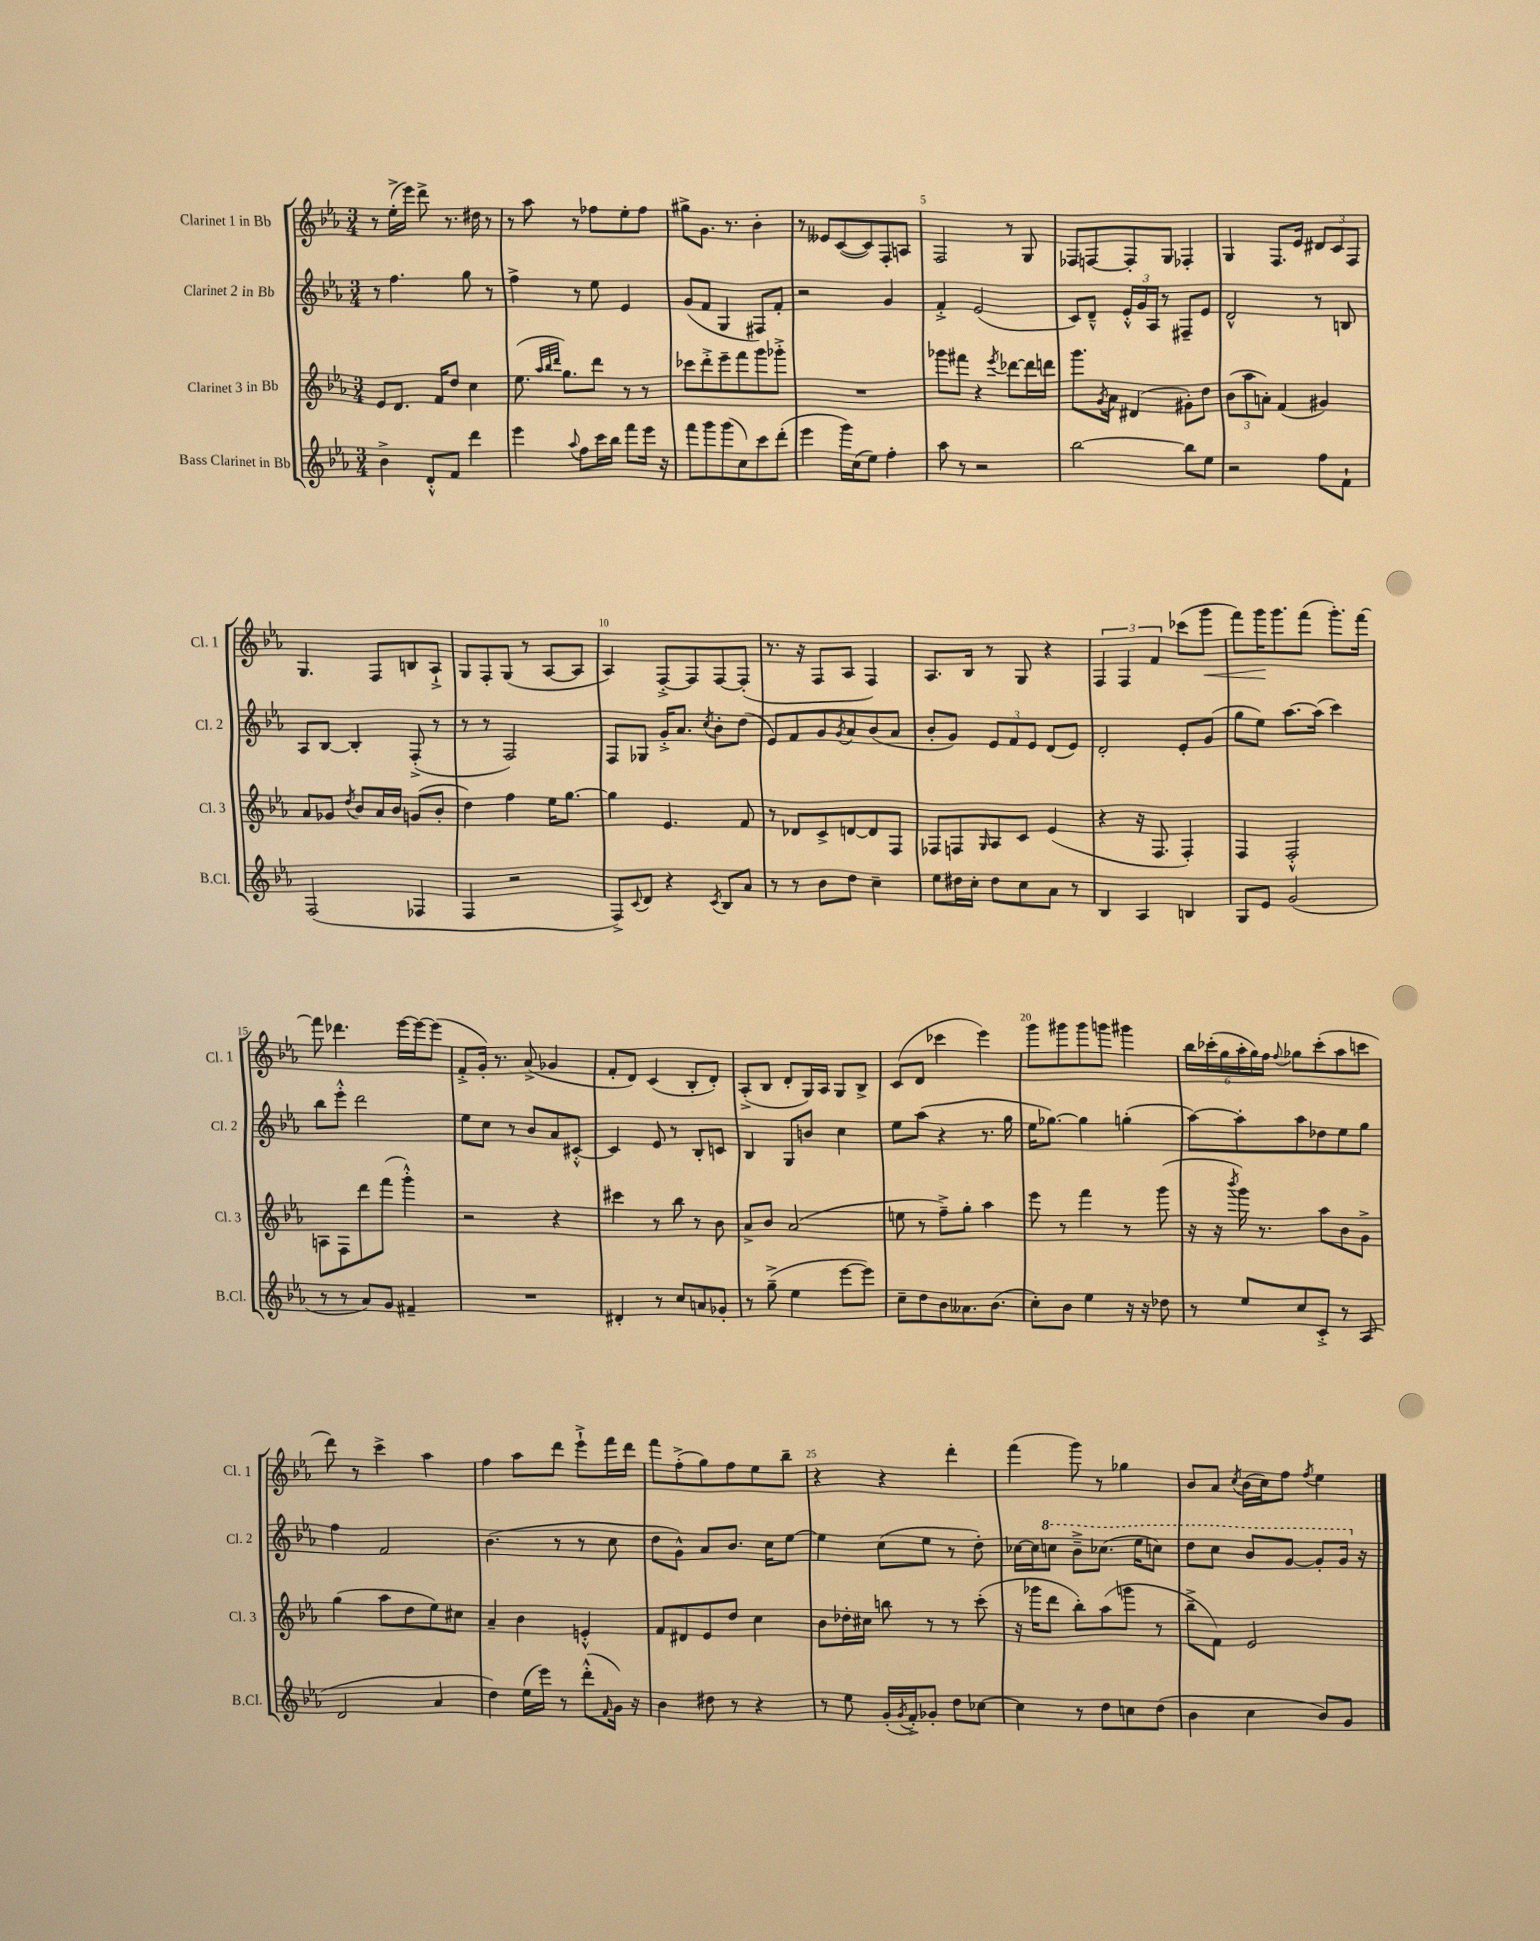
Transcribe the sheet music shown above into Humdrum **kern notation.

**kern	**kern	**kern	**kern	**dynam
*part4	*part3	*part2	*part1	*part1
*staff4	*staff3	*staff2	*staff1	*staff1
*I"Bass Clarinet in Bb	*I"Clarinet 3 in Bb	*I"Clarinet 2 in Bb	*I"Clarinet 1 in Bb	*
*I'B.Cl.	*I'Cl. 3	*I'Cl. 2	*I'Cl. 1	*
*clefG2	*clefG2	*clefG2	*clefG2	*
*k[b-e-a-]	*k[b-e-a-]	*k[b-e-a-]	*k[b-e-a-]	*
*M3/4	*M3/4	*M3/4	*M3/4	*
=1	=1	=1	=1	=1
4b-^\	8e-/L	8r	8r	.
.	8.d/J	4.ff\	(16ee-'^\LL	.
.	.	.	16eee-\JJ)	.
8d'^^/L	.	.	8ddd^\	.
.	16f/KL	.	.	.
8f/J	8dd/J	.	8.r	.
4ddd\	4cc\	8gg\	.	.
.	.	.	16dd#X\	.
.	.	8r	8r	.
=2	=2	=2	=2	=2
4eee-\	(8.ee-\	4ff^\	8r	.
.	.	.	8aa-\	.
.	32qqaa-/LLL	.	.	.
.	32qqbb-/	.	.	.
.	32qqddd/JJJ	.	.	.
.	8.gg\L)	.	.	.
8qqaa-/	.	.	.	.
8ff\L	.	8r	8r	.
16ccc\L	8ddd\J	8ee-\	8ff-X\L	.
16bb-\JJ	.	.	.	.
8fff\L	8r	4e-/	8ee-'\	.
16eee-\Jk	8r	.	8ff-\J	.
16r	.	.	.	.
=3	=3	=3	=3	=3
8fff\L	8ccc-X\L	(8g/L	8gg#X^\L	.
8ggg\	8ddd'^\	8f/J	8.g\J	.
(8ggg\	8eee-~\	4G/	.	.
.	.	.	8.r	.
8cc\)	8fff\	.	.	.
8ccc\	8ggg\	8F#X/L)	4b-'\	.
(8ddd'\J	8ggg-X'^\J	8f'/J	.	.
=4	=4	=4	=4	=4
4eee-\	2.r	2r	8r	.
.	.	.	8e--X/L	.
16ggg\LL)	.	.	([8c/	.
(16cc\J	.	.	.	.
8ee-\J)	.	.	8c/])	.
4ff'\	.	4g/	8F'/	.
.	.	.	8An/J	.
=5	=5	=5	=5	=5
8aa-\	8ggg-X\L	4f'^/	2F/	.
8r	8fff#X\J	.	.	.
2r	4r	(2e-/	.	.
.	8qeee-/	.	.	.
.	[8ddd-X\L	.	8r	.
.	16ddd-\L]	.	8G/	.
.	16dddn\JJ	.	.	.
=6	=6	=6	=6	=6
[2bb-\	8.ggg\L	8c/L)	8F-X/L	.
.	.	8d~^^/J	[8Fn/	.
.	8qg/	.	.	.
.	16a-\Jk	.	.	.
.	(4d#X/	24e-'^^/LL	8F'/]	.
.	.	24g/	.	.
.	.	24A-/JJ	.	.
.	.	8r	8G/J	.
8bb-\L]	8g#X'\L)	8F#X~/L	4F-X'/	.
8ee-\J	8dd\J	8e-/J	.	.
=7	=7	=7	=7	=7
2r	(12b-\L	2d^^/	4G/	.
.	12aa-\	.	.	.
.	12an'\J)	.	.	.
.	(4f/	.	8.F/L	.
.	.	.	16e-/Jk	.
8ff\L	4g#X/)	8r	12d#X/L	.
.	.	.	12c/	.
8f`\J	.	8Bn/	.	.
.	.	.	12F/J	.
!!LO:LB:g=z
=8	=8	=8	=8	=8
(2F/	8a-/L	8A-/L	4.G/	.
.	8g-X/J	[8B-/J	.	.
.	8qdd/	.	.	.
.	8b-/L	4B-'/]	.	.
.	16a-/L	.	8F/L	.
.	16b-/JJ	.	.	.
4F-X/	(8gn/L	(8F'^/	8Bn/	.
.	8b-'/J	8r	8A-`^/J	.
=9	=9	=9	=9	=9
4F/	4dd\)	8r	8G/L	.
.	.	8r	8F'/	.
2r	4ff\	2F/)	(8G/J	.
.	.	.	8r	.
.	16ee-\KL	.	[8A-/L	.
.	[8.gg\J	.	.	.
.	.	.	8A-/J]	.
=10	=10	=10	=10	=10
8F^/L)	4gg\]	8F/L	4A-/)	.
8qqc/	.	.	.	.
8d/J	.	8G-X/J	.	.
4r	4.e-/	16g'^/KL	[8F'^/L	.
.	.	8.a-/J	.	.
.	.	.	8F/]	.
8qc/	.	8qcc/	.	.
8B-/L	.	8b-'\L	[8F/	.
8a-/J	8f/	(8dd\J	(8F'/J]	.
=11	=11	=11	=11	=11
8r	8r	8e-/L)	8.r	.
8r	8d-X/L	8f/	.	.
.	.	.	16r	.
8b-\L	8c^/	8g/	8F/L	.
.	.	8qg/	.	.
8dd\J	[8dn/	8a-/	8A-/J	.
4cc~\	8d/]	(8b-/	4F/)	.
.	8F/J	8a-/J	.	.
=12	=12	=12	=12	=12
8ee-\L	8F-X/L	8b-'/L	8.A-/L	.
16dd#X\L	8Fn/	8g/J)	.	.
16cc'\JJ	.	.	16B-/Jk	.
.	16qqG/	.	.	.
8dd#\L	8A-/	12e-/L	8r	.
.	.	12f/	.	.
8cc\	8c/J	.	8G/	.
.	.	12e-/J	.	.
8a-\J	(4e-/	(8d/L	4r	.
8r	.	8e-/J)	.	.
=13	=13	=13	=13	=13
4B-/	4r	2d'/	6F/	.
.	.	.	6F/	.
4A-/	16r	.	.	.
.	8.F/	.	.	.
.	.	.	6f/	.
4Bn/	4F'/)	8e-'/L	(8ccc-X\L	.
!	!	!	!	!LO:HP:b
.	.	(8g/J	8ggg\J	<
=14	=14	=14	=14	=14
8G/L	4F/	8gg\L	8fff\L)	.
8e-/J	.	8ee-\J)	16ggg\K	.
.	.	.	8.ggg\	[
(2g/	2F'^^/	[8.aa-\L	.	.
.	.	.	(8fff\J	.
.	.	(16aa-\Jk]	.	.
.	.	4ccc\)	8.ggg'\L)	.
.	.	.	[16fff\Jk	.
!!LO:LB:g=z
=15	=15	=15	=15	=15
8r	8An\L	8bb-\L	8fff\]	.
8r	8F\	8eee-'^^\J	4.ddd-X\	.
8a-/L)	8ddd\	2ddd\	.	.
8g/J	(8fff\J	.	.	.
4f#X~/	4ggg'^^\)	.	[16eee-\LL	.
.	.	.	16eee-\J_	.
.	.	.	(8eee-\J]	.
=16	=16	=16	=16	=16
2.r	2r	8ee-\L	8f'^/L	.
.	.	8cc\J	16g'/Jk)	.
.	.	.	8.r	.
.	.	8r	.	.
.	.	8b-/L	(8a-^/	.
.	4r	8a-/	4g-X/	.
.	.	[8c#X'^^/J	.	.
=17	=17	=17	=17	=17
4d#X'/	4ccc#X\	4c#/]	8f'/L	.
.	.	.	8d/J)	.
8r	8r	8e-/	(4c/	.
8cc/L	8bb-\	8r	.	.
8an/	8r	8B-'/L	8B-'/L	.
8g-X'/J	8b-\	8cn/J	8d'/J)	.
=18	=18	=18	=18	=18
8r	8a-^/L	4B-/	(8A-'^/L	.
(8gg~^\	8b-/J	.	8B-/J	.
4ee-\	(2a-/	8G/L	8d'/L	.
.	.	8bn/J	16G/L)	.
.	.	.	16A-/JJ	.
[8eee-\L	.	4cc\	8G/L	.
8eee-\J])	.	.	8B-^/J	.
=19	=19	=19	=19	=19
8cc~\L	8een\	8ee-\L	(8c/L	.
8dd\	8r	(8aa-\J	8d/J	.
8b-\	8ff~^\L)	4r	4ccc-X\	.
8.a--X\	8gg'\J	.	.	.
.	4aa-\	8.r	4eee-\)	.
(8.b-\J	.	.	.	.
.	.	16gg\	.	.
=20	=20	=20	=20	=20
8cc'\L)	8eee-\	16ee-\KL	8ggg\L	.
.	.	[8.gg-X\J)	.	.
8b-\J	8r	.	8ggg#X\	.
4ee-\	4fff\	4gg-\]	8ggg#\	.
.	.	.	8gggn\J	.
16r	8r	(4ggn'\	4ggg#X\	.
16r	.	.	.	.
8dd-X\	(8ggg\	.	.	.
=21	=21	=21	=21	=21
8r	16r	[8aa-\L)	24bb-\LL	.
.	.	.	(24ccc-X'\	.
.	16r	.	.	.
.	.	.	24gg\	.
.	8qbbb-/	.	.	.
8ee-/L	16ggg\)	8aa-'\]	24aa-'\	.
.	.	.	24gg\)	.
.	8.r	.	.	.
.	.	.	24ff\JJ	.
.	.	.	8qqff/	.
8cc/	.	8aa-\	8gg-X\L	.
8c'^/J	8aa-\L	8dd-X\	(8ccc-'\	.
8r	8b-\	8ee-\	8aa-\	.
(8A-/	8g^\J	8gg\J	8cccn\J	.
!!LO:LB:g=z
=22	=22	=22	=22	=22
2d/	(4gg\	4ff\	8ddd\)	.
.	.	.	8r	.
.	8aa-\L	2f/	4ccc^\	.
.	8dd\	.	.	.
4a-/	8ee-\)	.	4aa-\	.
.	8cc#X\J	.	.	.
=23	=23	=23	=23	=23
4dd\)	4a-~/	(4.b-\	4ff\	.
(16ee-\LL	4b-\	.	8aa-\L	.
16eee-\JJ)	.	.	.	.
8r	.	8r	8ddd\J	.
(8ddd'^^\L	4en'^^/	8r	8eee-`^\L	.
16qqf/	.	.	.	.
16g\Jk)	.	8cc\	16fff\L	.
16r	.	.	16ddd\JJ	.
=24	=24	=24	=24	=24
4b-\	8f/L	8dd\L	8fff\L	.
.	8d#X/	8g^^\J)	(8ff'^\	.
8dd#X\	8e-/	8a-/L	8gg\)	.
8r	8dd/J	8.b-/J	8ff\	.
4r	4cc\	.	8ee-\	.
.	.	16cc\KL	.	.
.	.	[8ee-\J	8bb-~\J	.
=25	=25	=25	=25	=25
8r	8b-\L	4ee-\]	4r	.
8ee-\	16dd-X'\L	.	.	.
.	16cc#X\JJ	.	.	.
(16g'/LL	8bbn\	(8cc\L	4r	.
8qg/	.	.	.	.
16f'^/J)	.	.	.	.
8g-X'/J	8r	8ee-\J	.	.
8dd\L	8r	8r	4ddd'\	.
[8cc-X\J	(8ccc'\	8dd'\)	.	.
=26	=26	=26	=26	=26
4cc-\]	16r	[16cc-X\LL	(4fff\	.
.	16ggg-X\KL	16cc-\J]	.	.
*	*	*8va	*	*
.	8ddd\J	8cccn\J	.	.
8r	8bb-'\L)	8bb-~^\L	8ggg\)	.
8dd\L	(8aa-\	(8.ccc-X\J	8r	.
8ccn\	8gggn\J	.	4gg-X\	.
.	.	16eee-\KL	.	.
(8dd\J	8r	8cccn\J)	.	.
=27	=27	=27	=27	=27
4b-\	8bb-~^\L	8ddd\L	8b-/L	.
.	8f\J)	8ccc\J	8a-/J	.
.	.	.	8qcc/	.
4cc\	2e-/	8bb-/L	(16b-\LL	.
.	.	.	16cc\J)	.
.	.	[8gg/J	8ff\J	.
.	.	.	8qff/	.
8b-/L)	.	8gg'/L]	4ee-\	.
8g/J	.	16gg/Jk	.	.
*	*	*X8va	*	*
.	.	16r	.	.
==	==	==	==	==
*-	*-	*-	*-	*-
